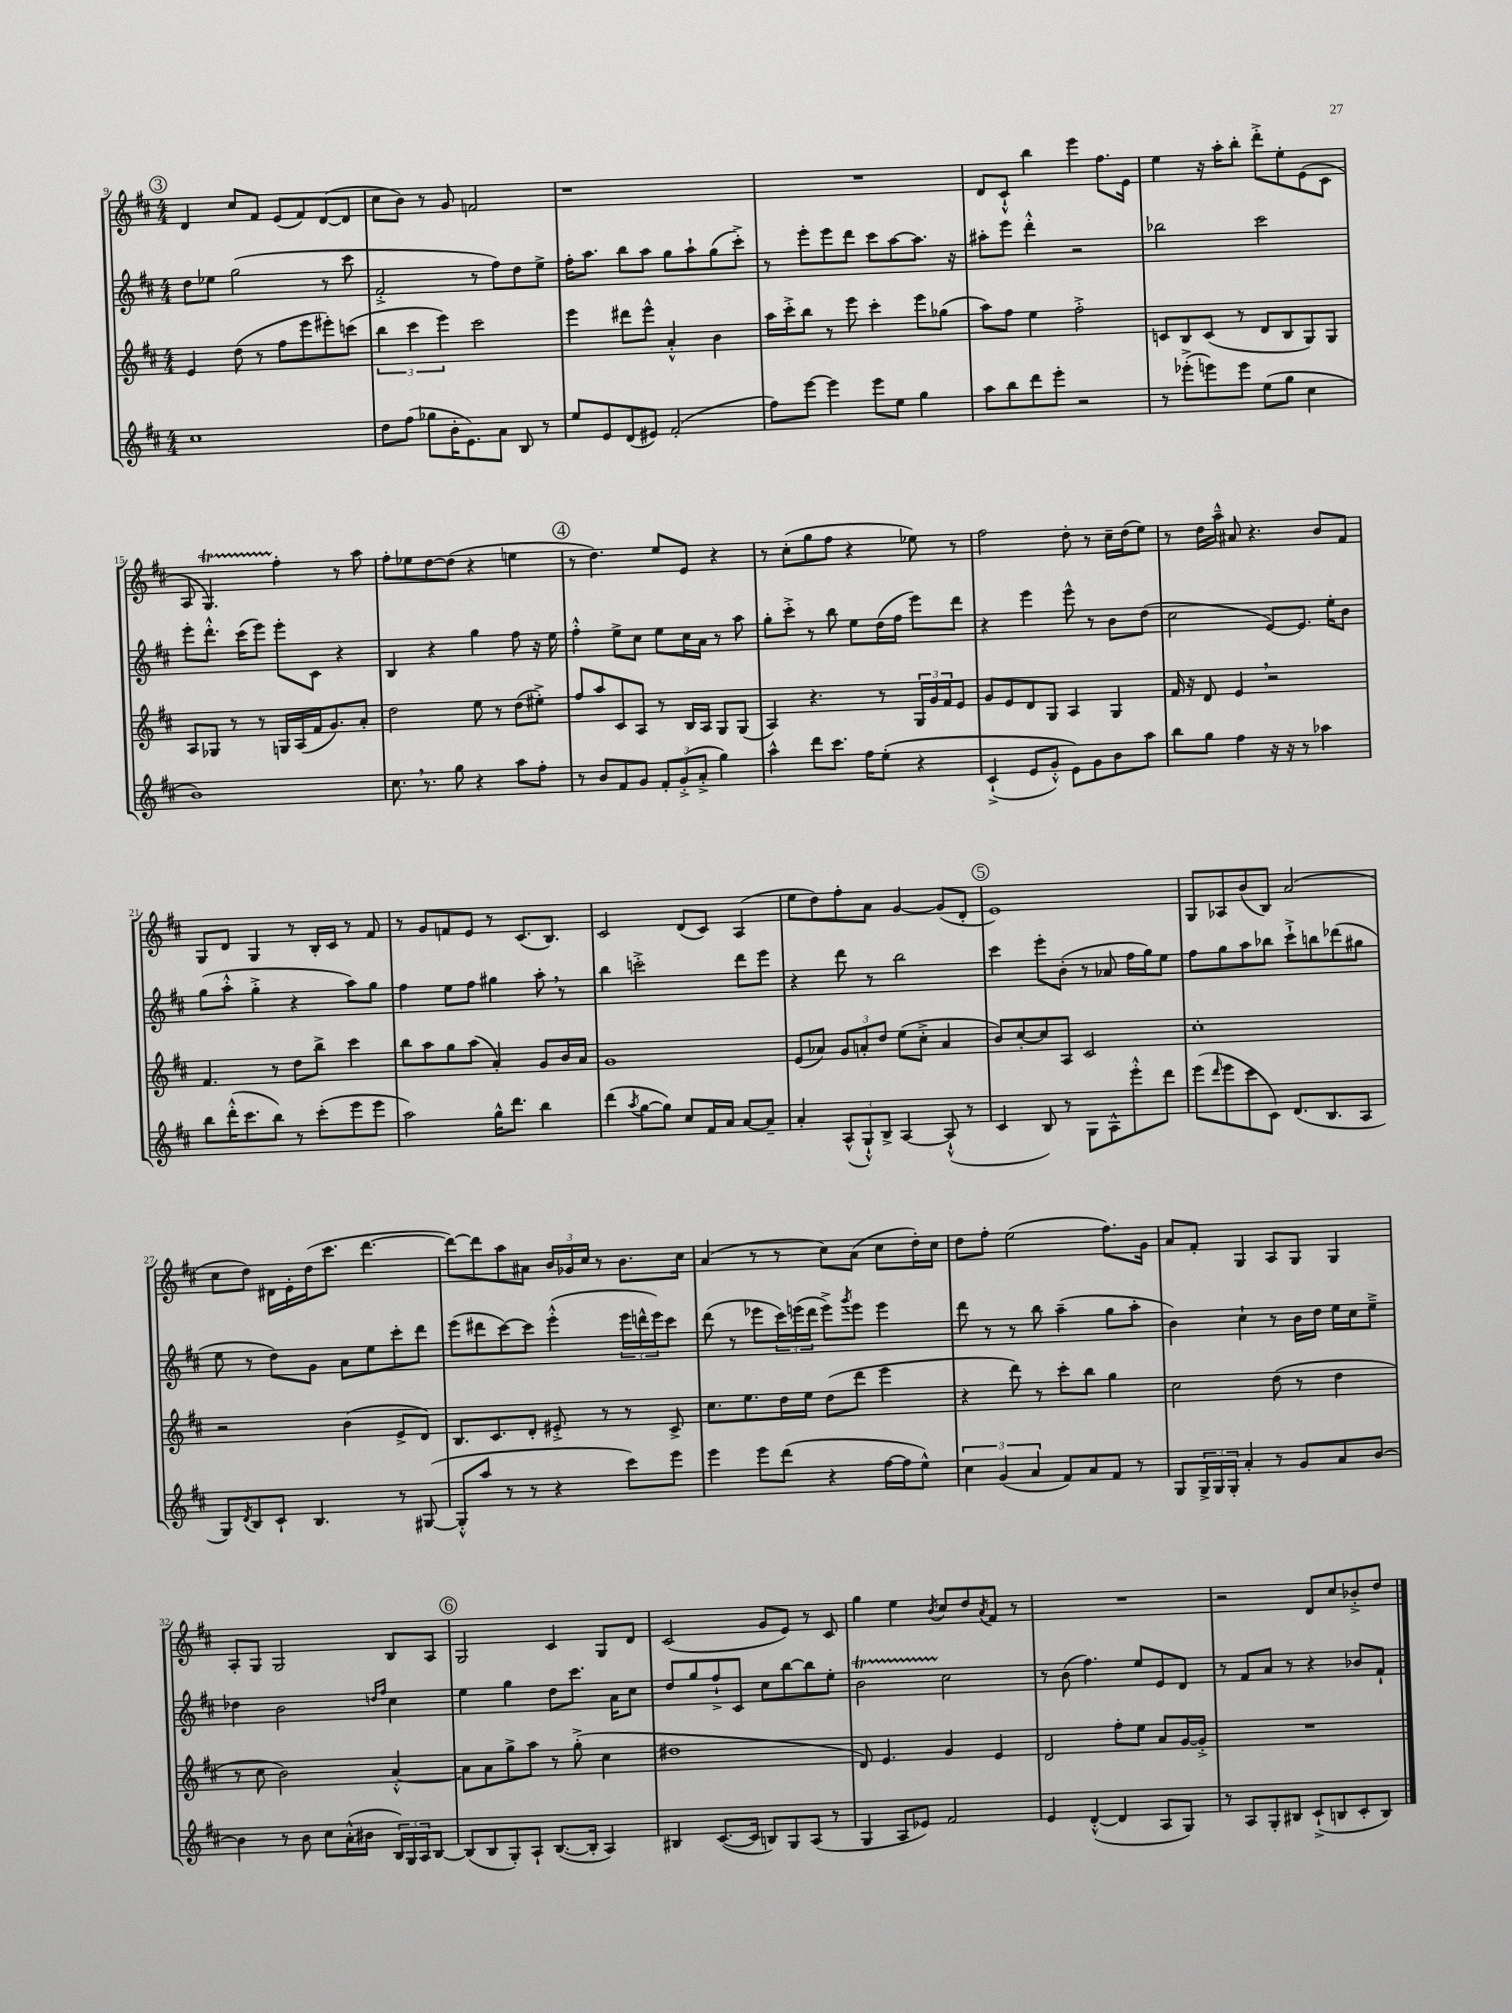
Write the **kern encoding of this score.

**kern	**kern	**kern	**kern
*staff4	*staff3	*staff2	*staff1
*clefG2	*clefG2	*clefG2	*clefG2
*k[f#c#]	*k[f#c#]	*k[f#c#]	*k[f#c#]
*M4/4	*M4/4	*M4/4	*M4/4
1cc#	4e/	8dd\L	4d/
.	.	8ee-\J	.
.	(8dd\	(2gg\	8cc#/L
.	8r	.	8f#/J
.	8ff#\L	.	(8e/L
.	8eee\	.	8f#/)
.	8eee#'\)	8r	([8d/
.	(8ccc\J	8ccc#\	8d/]J
=	=	=	=
8dd\L	6bb\	2f#'^/	8cc#\L
(8ff#\J	.	.	8b\J)
.	6ccc#\	.	.
8gg-\L	.	.	8r
.	6eee\)	.	.
16b'\K	.	.	8g/
8.e\)	.	.	.
.	2ccc#\	8r	2f/
8a\J	.	8ff#\L)	.
8B/	.	8dd\	.
8r	.	8ee^\J	.
=	=	=	=
8ee/L	4eee\	16ff#'\LK	1r
.	.	8.aa\J	.
8e/	.	.	.
(8d/	8ddd#\L	8bb\L	.
8e#/J)	8eee^^\J	8aa\J	.
(2f#'/	4a'^^/	8gg\L	.
.	.	8aa`\	.
.	4b\	(8gg\	.
.	.	8ccc#'^\J)	.
=	=	=	=
8ff#\L)	16aa\LL	8r	1r
.	16ccc#'^\J	.	.
[8eee\J	8bb\J	8eee'\L	.
4eee\]	8r	8eee\	.
.	8eee\	8ddd\J	.
8eee\L	4ccc#'\	8ccc#\L	.
8ee\J	.	[8aa\	.
4gg\	8eee\L	8.aa\]J	.
.	(8gg-\J	.	.
.	.	16r	.
=	=	=	=
8aa\L	8aa\L)	8aa#'\L	8d/L
8bb\	8ff#\J	8eee\J	8c#`^^/J
8ddd\	4ee\	4ddd'^^\	4bb\
8eee'\J	.	.	.
2r	2ff#'^\	2r	4eee\
.	.	.	8.ff#\L
.	.	.	16e\Jk
=	=	=	=
8r	8c/L	2bb-\	4ee\
(8eee-'^\L	8B/	.	.
8eee\)	(8c/J	.	16r
.	.	.	16aa'\LK
8eee\J	8r	.	8bb'\J
(8ee\L	8d/L	2ccc#\	8ddd'^\L
8gg\J	8B/	.	8ee'\
4cc#\	8G/)	.	(8e\
.	8G/J	.	8c#\J
=	=	=	=
1b)	8A/L	8eee'\L	8A/
.	8G-/J	8.ddd'^^\J	4.G/)
.	8r	.	.
.	.	(16ccc#\LK	.
.	8r	8eee\J)	.
.	16G/LL	8eee'\L	4ff#'\
.	(16A/	.	.
.	16f#/J	8c#\J	.
.	8.g/)	.	.
.	.	4r	8r
.	8a'/J	.	8aa\
=	=	=	=
8.cc#\	2dd\	4B/	8ff#'\L
.	.	.	8ee-\
8.r	.	.	.
.	.	4r	[8dd\
8gg\	.	.	(8dd\]J
4r	8ee\	4gg\	4r
.	8r	.	.
8aa\L	(8dd\L	8ff#\	4ee\
8ff#'\J	8ee#'^\J)	16r	.
.	.	16ee\	.
=	=	=	=
8r	8ff#/L	4ff#'^^\	8r
8b/L	8aa/	.	4.dd\)
8f#/	8c#/	8ee^\L	.
8g/J	8A/J	8cc#\J	.
12f#'/L	8r	8ee\L	8ee/L
(12g'^/	.	.	.
.	16B/LL	16cc#\L	8e/J
12a'^/J	.	.	.
.	16A/JJ	16a\JJ	.
4gg\)	8G/L	8r	4r
.	(8G/J	8aa\	.
=	=	=	=
4aa^^\	4A/)	8gg'\L	8r
.	.	8ccc#'^\J	(8cc#'\L
8ddd\L	4.r	8r	8gg\
8.ccc#\J	.	8bb\	8ff#\J
.	.	8ee\L	4r
16ff#\LK	.	.	.
&(8ee'\J	8r	(16dd\L	.
.	.	16ff#\JJ	.
4r	24G/LL	8eee\L)	8ee-\)
.	24g/	.	.
.	24f#/J	.	.
.	8e/J	8ddd\J	8r
=	=	=	=
(4c#`^/	8g/L	4r	2ff#\
.	8e/	.	.
8e/L	8d/	4eee\	.
8g'^^/J)	8G/J	.	.
8e\L&)	4A/	8eee^^\	8dd'\
8g\	.	8r	8r
8b\	4G/	8b\L	16cc#~\LL
.	.	.	(16dd\J
8aa\J	.	(8dd\J	8ee\J)
=	=	=	=
8bb\L	16f#/	2cc#\	8r
.	16r	.	.
8gg\J	8d/	.	16dd\LL
.	.	.	16aa~^^\JJ
4ff#\	4e/	.	8a#/
.	.	.	4.r
16r	2r	[8e/L)	.
16r	.	.	.
8r	.	8.e/]J	.
4aa-\	.	.	8b/L
.	.	16ee'\LK	.
.	.	8b\J	8f#/J
=	=	=	=
8bb\L	4.f#/	(8gg\L	8G/L
(16ddd'^^\K	.	8aa'^^\J	8d/J
8.ccc#\	.	.	.
.	.	4gg'^\	4G/
8bb\J)	8r	.	.
8r	8dd\L	4r	8r
(8ccc#'\L	8bb^\J	.	16B'/LL
.	.	.	16c#/JJ
8eee\	4ccc#\	8aa\L)	8r
8eee\J	.	8gg\J	8f#/
=	=	=	=
2aa\)	8bb\L	4ff#\	8r
.	8aa\	.	8g/L
.	8gg\	8ee\L	8f/
.	(8aa\J	8ff#\J	8e/J
16gg^^\LK	4a'/)	4gg#\	8r
8.ddd\J	.	.	.
.	.	.	(8.c#/L
4bb\	8g/L	8aa'\	.
.	.	.	8.B/J)
.	16b/L	8r	.
.	16a/JJ	.	.
=	=	=	=
(4ddd\	1g	4bb\	2c#/
8qaa/	.	.	.
[8gg\L	.	2ccc'^\	.
8gg\]J)	.	.	.
8cc#/L	.	.	(8d/L
16f#/L	.	.	8c#/J)
16a/JJ	.	.	.
[8a/L	.	8ddd\L	(4A/
8a~/]J	.	8eee\J	.
=	=	=	=
4a'/	(8e/L	4r	8ee\L
.	8a-/J)	.	8dd\)
(12A^^/L	12g/L	8ddd\	8ff#'\
12G`^^/)	12a'/	.	.
.	.	8r	8a\J
12B^/J	12dd/J	.	.
[4A/	(8ee\L	2bb\	[4g/
.	8cc#'^\J	.	.
(8A`^^/]	4a/	.	(8g/]L
8r	.	.	8d'/J
=	=	=	=
4c#/	8b/L)	4ccc#\	1e)
.	[8cc#'/	.	.
8B/)	8cc#/]	8eee'\L	.
8r	8A/J	(8b'\J	.
8G\L	2c#/	8r	.
8A^^\	.	8a-/	.
8eee'^^\	.	16ff#\LL	.
.	.	16gg\J)	.
8ddd\J	.	8ee\J	.
=	=	=	=
(8eee\L	1cc#'	8ff#\L	8G/L
16qqddd/	.	.	.
8eee\	.	8gg\	8A-/
8ccc#\	.	8aa\	(8b/
8c#\J)	.	8bb-\J	8B/J)
(8.d/L	.	8ccc#`^\L	(2a/
.	.	8bb\	.
8.B/	.	.	.
.	.	(8ddd-\	.
8A/J	.	8gg#\J	.
=	=	=	=
8G/L)	2r	8ee\	8cc#\L
8qd/	.	.	.
8B/	.	8r	8dd\J)
8c#`/J	.	8dd\L)	16d#\LL
.	.	.	16e'\
4.B/	.	8g\J	(16dd\J
.	.	.	8.ccc#\J
.	(4b\	8a\L	.
.	.	8ee\	[4.ddd\
8r	8e^/L	8ccc#'\	.
([8G#/	8d/J)	8ddd\J	.
=	=	=	=
8G#'^^/]L	8.B/L	(8eee\L	8ddd\_L)
8aa/J	.	8ddd#\	8ddd\]
.	8.c#/	.	.
8r	.	[8ccc#\)	8aa\
8r	8d'/J	8ccc#\]J	8a#\J
4r	8e#'^/	(4eee'^^\	24b/LL
.	.	.	24g-/
.	.	.	24cc#/JJ
.	8r	.	8r
8ccc#\L)	8r	24eee\LL	8.b\L
.	.	24ddd^^\	.
.	.	24eee\J)	.
8eee\J	8c#^/	8ccc#\J	.
.	.	.	16cc#\Jk
=	=	=	=
4eee\	8.cc#\L	(8ddd\	(4a/
.	.	8r	.
.	8.ee\	.	.
8eee\L	.	8eee-\L	8r
(8ddd\J	16dd\L	24ccc#\L)	8r
.	.	(24eee\	.
.	16ee\JJ	.	.
.	.	24ddd\JJ	.
4r	(8dd\L	8eee^\L)	8cc#\L)
.	.	8qggg/	.
.	8ddd\J	8eee\J	(8a\J
[16ff#\LL	4eee\	4eee\	8cc#\L
16ff#\]J	.	.	.
8ee^^\J)	.	.	16dd'\L)
.	.	.	16cc#\JJ
=	=	=	=
6cc#\	4r	8ddd\	8dd\L
.	.	8r	8ff#'\J
(6g/	.	.	.
.	8ddd\)	8r	(2ee\
6a/	.	.	.
.	8r	8bb\	.
8f#/L)	8ccc#'\L	(4aa~\	.
8a/	8bb\J	.	.
8f#/J	4gg\	8gg\L	8.ff#\L)
8r	.	8aa'\J	.
.	.	.	16g\Jk
=	=	=	=
8G/L	2cc#\	4b\)	8a/L
24G^/L	.	.	8f#'/J
24G/	.	.	.
24G'/JJ	.	.	.
4a'/	.	4cc#`\	4G/
8r	(8dd\	8r	8A/L
8g/L	8r	16b\LL	8G/J
.	.	16dd\JJ	.
8a/	4dd\	16ee\LL	4G/
.	.	16cc#\J	.
[8b/J	.	8ee~^\J	.
=	=	=	=
4b\]	8r	4dd-\	8A'/L
.	8cc#\	.	8G/J
8r	2b\)	2b\	2G/
8b\	.	.	.
8cc#\L	.	.	.
(16a'^^\L	.	.	.
16b#\JJ	.	.	.
.	.	16qqdd/LL	.
.	.	16qqff#/JJ	.
24B/LL)	[4a'^^/	4cc#\	8B/L
24G/	.	.	.
24A/J	.	.	.
[8B/J	.	.	8A/J
=	=	=	=
(8B/]L	8a\]L	4ee\	2G/
8B/	8a\	.	.
8G'/)	8gg^\	4gg\	.
8A`/J	8aa\J	.	.
([8.B/L	8r	8dd\L	4c#/
.	(8gg'^\	8.ccc#\J	.
16B'/]Jk	.	.	.
4A/)	4cc#\	.	8G/L
.	.	16a\LK	.
.	.	8cc#\J	8d/J
=	=	=	=
4B#/	1dd#	8dd/L	(2c#/
.	.	8gg/	.
([8.c#/L	.	8ff#`^/	.
.	.	8c#/J	.
16c#/]Jk	.	.	.
8B/L)	.	8cc#\L	8g/L
8G/	.	[8bb\	8e/J)
(8A/J	.	8bb\]	8r
8r	.	8ee'\J	8c#/
=	=	=	=
4G/	8d/)	2b\	4gg\
.	4.e/	.	.
8A/L	.	.	4ee\
8e-/J)	.	.	.
.	.	.	8qb/
2f#/	4g/	2cc#\	8cc#/L
.	.	.	8dd/
.	.	.	8qa/
.	4e/	.	8f#/J
.	.	.	8r
=	=	=	=
4e/	2d/	8r	1r
.	.	(8b\	.
([4d'^^/	.	4.ff#\)	.
4d/]	8ff#'\L	.	.
.	8ee\J	8ee/L	.
8A/L	8a/L	8e/	.
8G/J)	[16g/L	8d/J	.
.	16g'^/]JJ	.	.
=	=	=	=
8r	1r	8r	2r
8A/L	.	8f#/L	.
8G'/	.	8a/J	.
8B#/J	.	8r	.
(8c#`^/L	.	4r	8d/L
8B/	.	.	8cc#/
8c#'/	.	8b-/L	8b-'^/
8B/J)	.	8f#`/J	8dd/J
==	==	==	==
*-	*-	*-	*-
